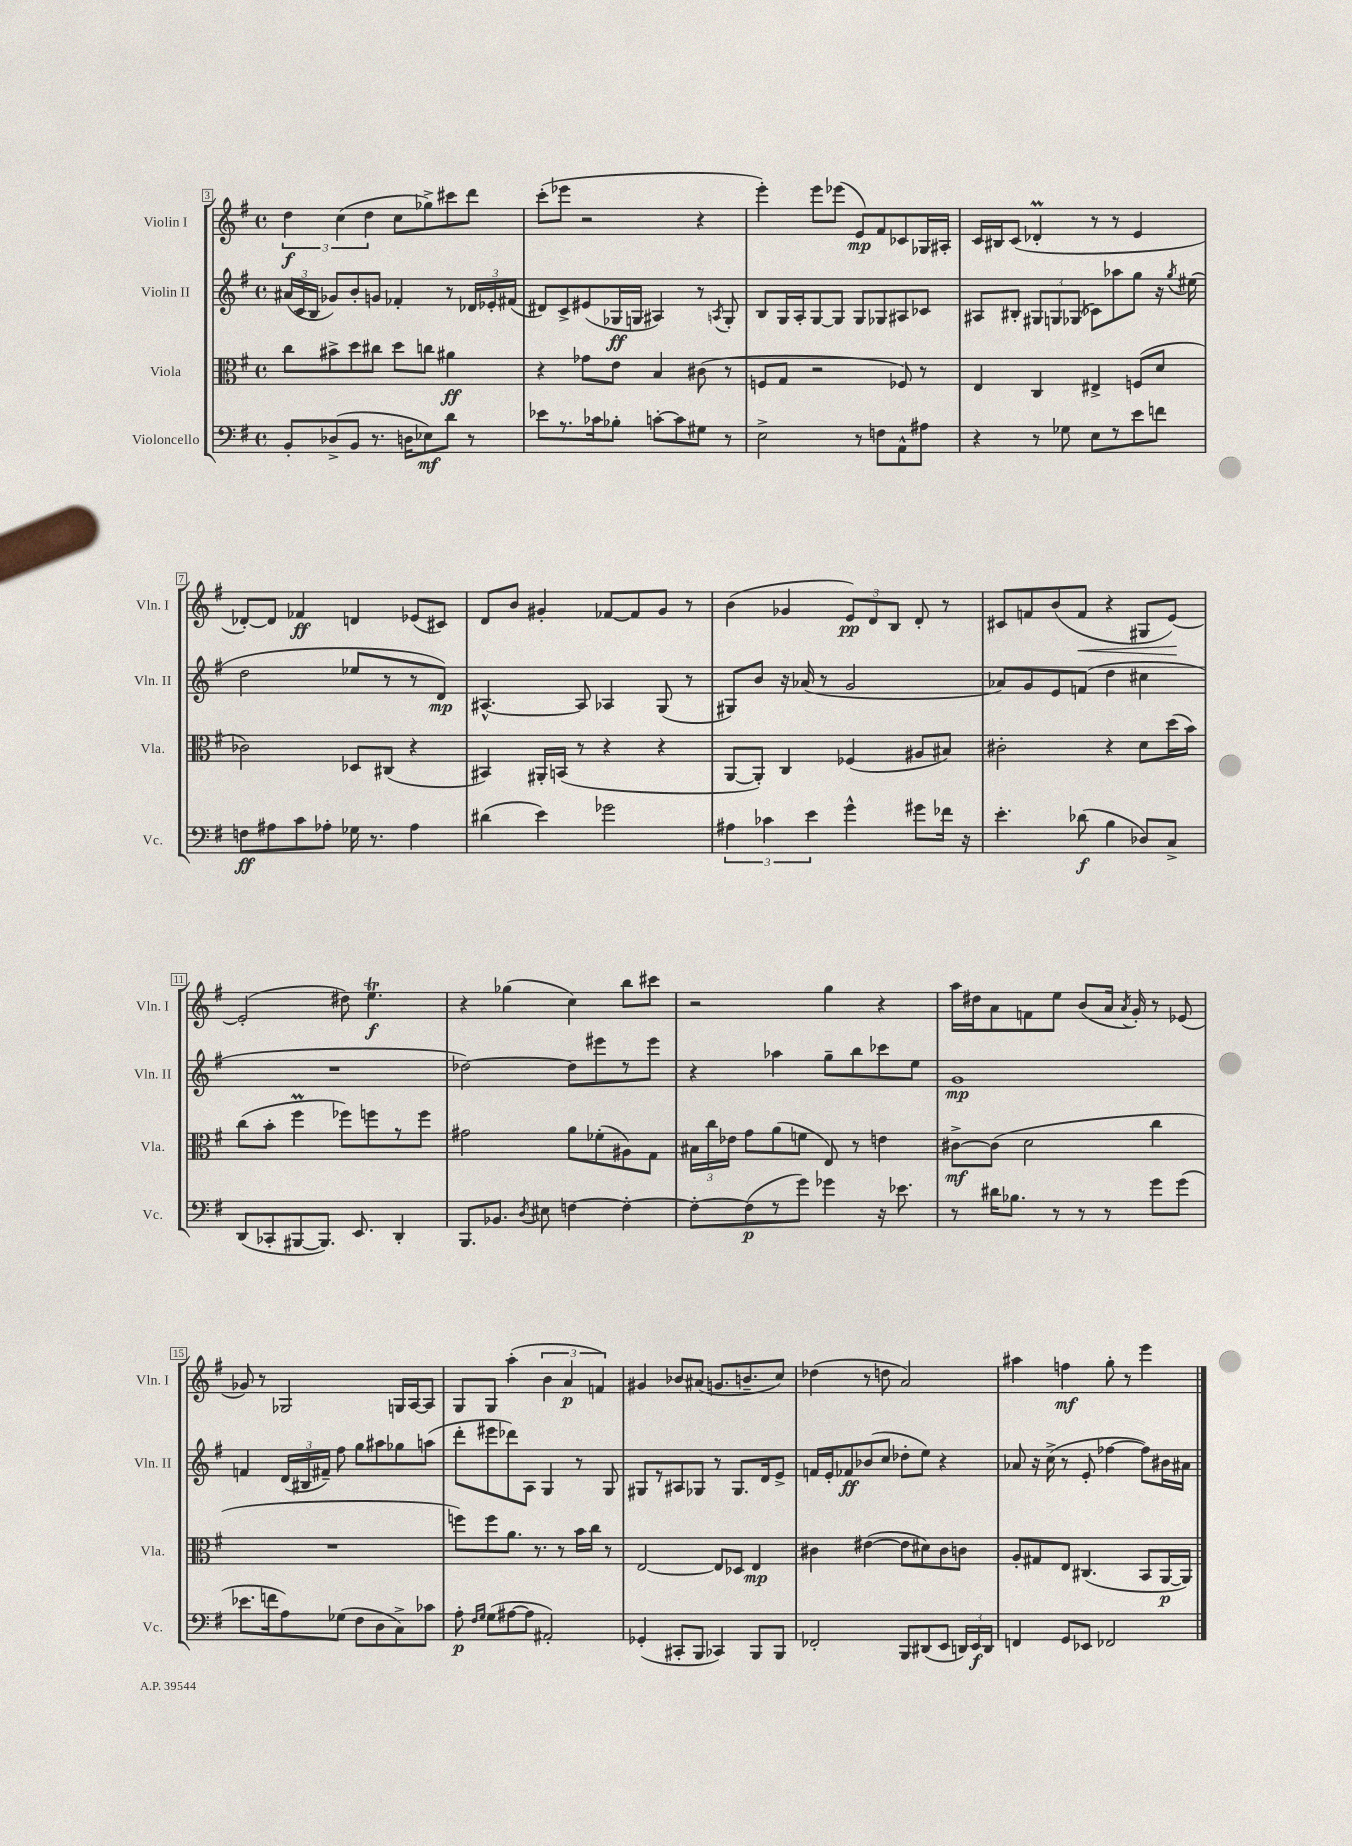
<<
\new StaffGroup <<
\new Staff = "s0" \with { instrumentName = "Violin I" shortInstrumentName = "Vln. I" } {
    \clef treble \key g \major \defaultTimeSignature \time 4/4
    \autoBeamOff \tuplet 3/2 { d''4\f c''4( d''4 } c''8[ ges''8->) cis'''8 d'''8] |
    c'''8[-.( ees'''8] r2 r4 |
    e'''4-.) e'''8[ ees'''8]( e'8[\mp) fis'8 ces'8 ges16 ais16]-. |
    c'16[ bis16 c'8]( des'4-.\prall r8 r8 e'4 |
    des'8[~-.) des'8] fes'4\ff d'4 ees'8[( cis'8]) |
    d'8[ b'8] gis'4-. fes'8[~ fes'8 gis'8] r8 |
    b'4( ges'4 \tuplet 3/2 { e'8[\pp) d'8 b8] } d'8-. r8 |
    cis'8[ f'8 b'8( f'8]\< r4 gis8[ e'8]~\!) |
    e'2-.( dis''8) e''4.\trill\f |
    r4 ges''4( c''4) b''8[ cis'''8] |
    r2 g''4 r4 |
    a''16[ dis''16 a'8 f'8 e''8] b'8[( a'16] \acciaccatura { a'8 } g'16-.) r8 ees'8( |
    ges'8) r8 ges2 g16[ a16~ a8] |
    g8[ g8] a''4-.( \tuplet 3/2 { b'4 a'4\p f'4) } |
    gis'4 bes'8[ ais'8]( g'8.[ b'8.-- c''8]) |
    des''4( r8 d''8 a'2) |
    ais''4 f''4\mf g''8-. r8 e'''4 \bar "|." |
}
\new Staff = "s1" \with { instrumentName = "Violin II" shortInstrumentName = "Vln. II" } {
    \clef treble \key g \major \defaultTimeSignature \time 4/4
    \autoBeamOff \tuplet 3/2 { ais'16[( c'16 b16] } ges'8[) b'8-. g'8] fes'4-. r8 \tuplet 3/2 { des'16[ ees'16-. fis'16]( } |
    dis'8[) c'8-> eis'8( ges16\ff g16] ais4) r8 \acciaccatura { a8 } g8-. |
    b8[ g16 a16-. g8~ g8] g8[ ges8 ais8 ces'8] |
    ais8[ bis8]-. \tuplet 3/2 { gis8[ g8 ges8]( } ces'8[) aes''8 g''8] r16 \acciaccatura { g''8 } eis''16( |
    d''2 ees''8[ r8 r8 d'8]\mp) |
    ais4.~-^ ais8 aes4 g8( r8 |
    gis8[) b'8] r16 aes'16( r8 g'2 |
    aes'8[) g'8 e'8 f'8]( d''4 cis''4 |
    R1 |
    des''2~) des''8[ eis'''8 r8 eis'''8] |
    r4 aes''4 g''8[-- b''8 ces'''8 e''8] |
    g'1\mp |
    f'4 \tuplet 3/2 { d'16[( bis16 fis'16]--) } fis''8 g''8[ ais''8 ges''8 a''8]( |
    d'''8[-. eis'''8 des'''8) a8] g4 r8 g8 |
    gis8[ r8 ais8 ges8] r8 ges8.[ d'16 e'8]-> |
    f'16[ e'16-. fes'8\ff bes'8( c''8] des''8[-. e''8]) r4 |
    aes'8 r16 c''16->( r8 e'8-. fes''4~ fes''8[) bis'16 ais'16] \bar "|." |
}
\new Staff = "s2" \with { instrumentName = "Viola" shortInstrumentName = "Vla." } {
    \clef alto \key g \major \defaultTimeSignature \time 4/4
    \autoBeamOff c''8[ bis'8-> d''8 cis''8] d''8[ c''8] ais'4\ff |
    r4 ges'8[ e'8] b4 cis'8( r8 |
    f8[ g8] r2 fes8) r8 |
    e4 c4 eis4-> f8[( d'8] |
    ces'2) des8[ cis8]( r4 |
    bis,4) ais,16[-. b,16]( r8 r4 r4 |
    a,8[~ a,8]-.) c4 fes4( ais8[ bis8]) |
    cis'2-. r4 d'8[ d''16( b'16]) |
    c''8[( b'8]-. fis''4\prall fes''8[) f''8 r8 f''8] |
    gis'2 a'8[ fes'8-.( ais8) g8] |
    \tuplet 3/2 { bis16[ c''16 ees'16] } g'8[ a'8( f'8] e8) r8 e'4 |
    cis'8[~->\mf cis'8]( d'2 c''4 |
    R1 |
    f''8[) f''8 a'8.] r8. r8 b'16[ c''16] r8 |
    e2~ e8[ des8] e4\mp |
    cis'4 eis'4~( eis'8[ dis'8) cis'8 c'8] |
    a8[-. gis8 e8] cis4.( b,8[ a,16~\p a,16]) \bar "|." |
}
\new Staff = "s3" \with { instrumentName = "Violoncello" shortInstrumentName = "Vc." } {
    \clef bass \key g \major \defaultTimeSignature \time 4/4
    \autoBeamOff b,8[-. des8->( b,8] r8. d16[ ees8\mf) d'8] r8 |
    ees'8[ r8. ces'16 bes8]-. c'8[~-. c'8 gis8] r8 |
    e2-> r8 f8[ a,8-^ ais8] |
    r4 r8 ges8 e8[ r8 e'8 f'8] |
    f8[\ff ais8 c'8 aes8]-. ges16 r8. aes4 |
    dis'4( e'4) ges'2 |
    \tuplet 3/2 { ais4 ces'4 e'4 } g'4-^ gis'8[ fes'16] r16 |
    e'4.-. des'8\f( b4 des8[) c8]-> |
    d,8[( ces,8-. bis,,8~ bis,,8.]) e,8. d,4-. |
    b,,8.[ bes,8.] \acciaccatura { d8 } eis8 f4~ f4~-. |
    f8[~-. f8\p( r8 g'8]) ges'4 r16 ees'8. |
    r8 dis'16[ bes8.] r8 r8 r8 g'8[ g'8]( |
    ees'8.[ f'16 a8) ges8]( fis8[ d8 c8->) ces'8] |
    a8-.\p \grace { fis16[ g16] } g8[( ais8~ ais8] ais,2-.) |
    ges,4-.( cis,8[-. b,,8] ces,4) b,,8[ b,,8] |
    fes,2-. b,,8[ dis,8( e,8] \tuplet 3/2 { d,16[) e,16\f d,16] } |
    f,4 g,8[ ees,8] fes,2 \bar "|." |
}
>>
>>
\layout { \context { \Score currentBarNumber = #3 \override BarNumber.stencil = #(make-stencil-boxer 0.1 0.3 ly:text-interface::print) } }
